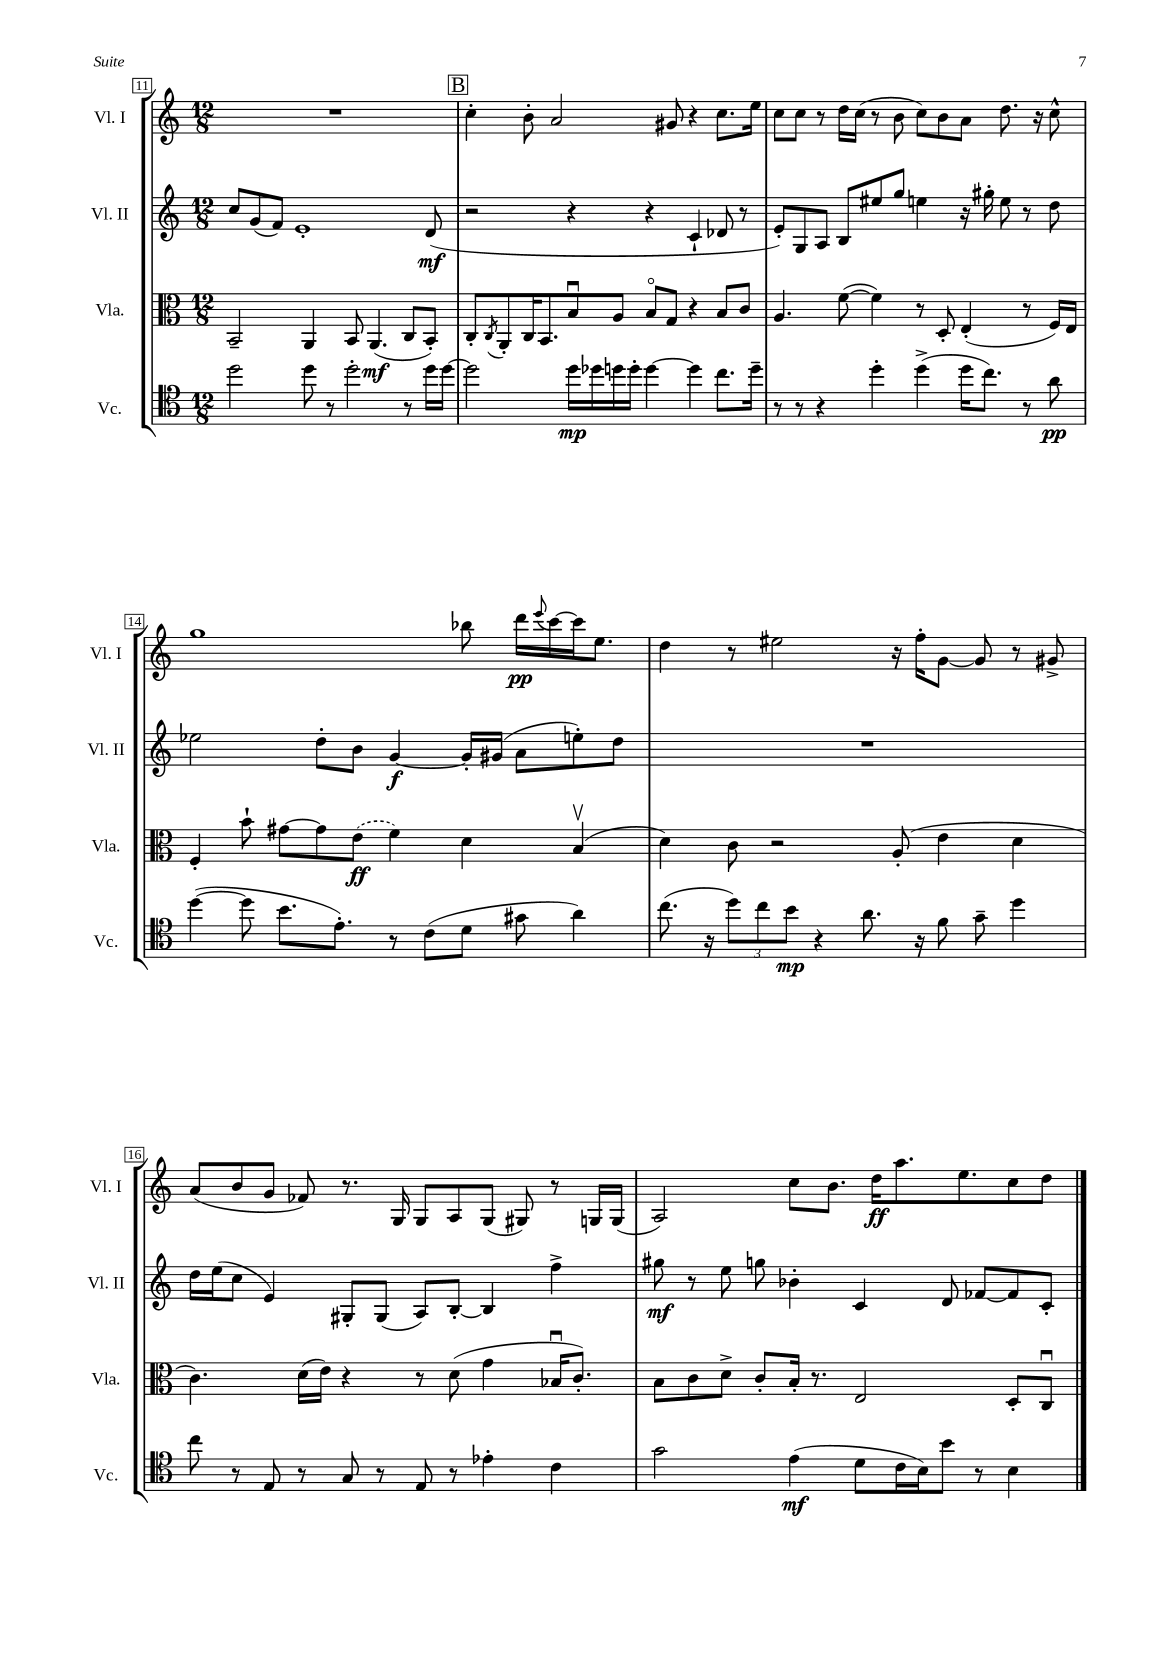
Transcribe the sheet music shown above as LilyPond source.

<<
\new StaffGroup <<
\new Staff = "s0" \with { instrumentName = "Vl. I" shortInstrumentName = "Vl. I" } {
    \clef treble \key c \major \numericTimeSignature \time 12/8
    R1. |
    \mark \markup { \box "B" } c''4-. b'8-. a'2 gis'8 r4 c''8. e''16 |
    c''8 c''8 r8 d''16 c''16( r8 b'8 c''8) b'8 a'8 d''8. r16 c''8-^ |
    g''1 bes''8 d'''16\pp \appoggiatura { e'''8 } c'''16~ c'''16 e''8. |
    d''4 r8 eis''2 r16 f''16-. g'8~ g'8 r8 gis'8-> |
    a'8( b'8 g'8 fes'8) r8. g16 g8 a8 g8( gis8) r8 g16 g16( |
    a2) c''8 b'8. d''16\ff a''8. e''8. c''8 d''8 \bar "|." |
}
\new Staff = "s1" \with { instrumentName = "Vl. II" shortInstrumentName = "Vl. II" } {
    \clef treble \key c \major \numericTimeSignature \time 12/8
    c''8 g'8( f'8) e'1-. d'8\mf( |
    \mark \markup { \box "B" } r2 r4 r4 c'4-! des'8 r8 |
    e'8-.) g8 a8 b8 eis''8 g''8 e''4 r16 gis''16-. e''8 r8 d''8 |
    ees''2 d''8-. b'8 g'4~\f g'16-. gis'16( a'8 e''8-.) d''8 |
    R1. |
    d''16 e''16( c''8 e'4) gis8-. gis8( a8) b8~-. b4 f''4-> |
    gis''8\mf r8 e''8 g''8 bes'4-. c'4 d'8 fes'8~ fes'8 c'8-. \bar "|." |
}
\new Staff = "s2" \with { instrumentName = "Vla." shortInstrumentName = "Vla." } {
    \clef alto \key c \major \numericTimeSignature \time 12/8
    b,2-- a,4 b,8 a,4.\mf( c8 b,8-.) |
    \mark \markup { \box "B" } c8-. \acciaccatura { c8 } a,8-. c16 b,8. b8\downbow a8 b8\flageolet g8 r4 b8 c'8 |
    a4. f'8~( f'4) r8 d8-. e4-.( r8 f16) e16 |
    f4-. b'8-! gis'8~ gis'8 \once \slurDashed e'8\ff( f'4) d'4 b4\upbow( |
    d'4) c'8 r2 a8-.( e'4 d'4 |
    c'4.) d'16( e'16) r4 r8 d'8( g'4 bes16\downbow c'8.-.) |
    b8 c'8 d'8-> c'8-. b16-. r8. e2 d8-. c8\downbow \bar "|." |
}
\new Staff = "s3" \with { instrumentName = "Vc." shortInstrumentName = "Vc." } {
    \clef tenor \key c \major \numericTimeSignature \time 12/8
    d''2 d''8 r8 d''2-. r8 d''16 d''16~ |
    \mark \markup { \box "B" } d''2 d''16\mp des''16 d''16 d''16-. d''4~ d''4 c''8. d''16-- |
    r8 r8 r4 d''4-. d''4->( d''16 c''8.) r8 a'8\pp |
    d''4~( d''8 b'8. e'8.-.) r8 c'8( d'8 gis'8 a'4) |
    c''8.( r16 \tuplet 3/2 { d''8) c''8 b'8\mp } r4 a'8. r16 f'8 g'8-- d''4 |
    c''8 r8 e8 r8 g8 r8 e8 r8 ees'4-. c'4 |
    g'2 e'4\mf( d'8 c'16 b16) b'8 r8 b4 \bar "|." |
}
>>
>>
\layout { \context { \Score currentBarNumber = #11 \override BarNumber.stencil = #(make-stencil-boxer 0.1 0.3 ly:text-interface::print) } }
